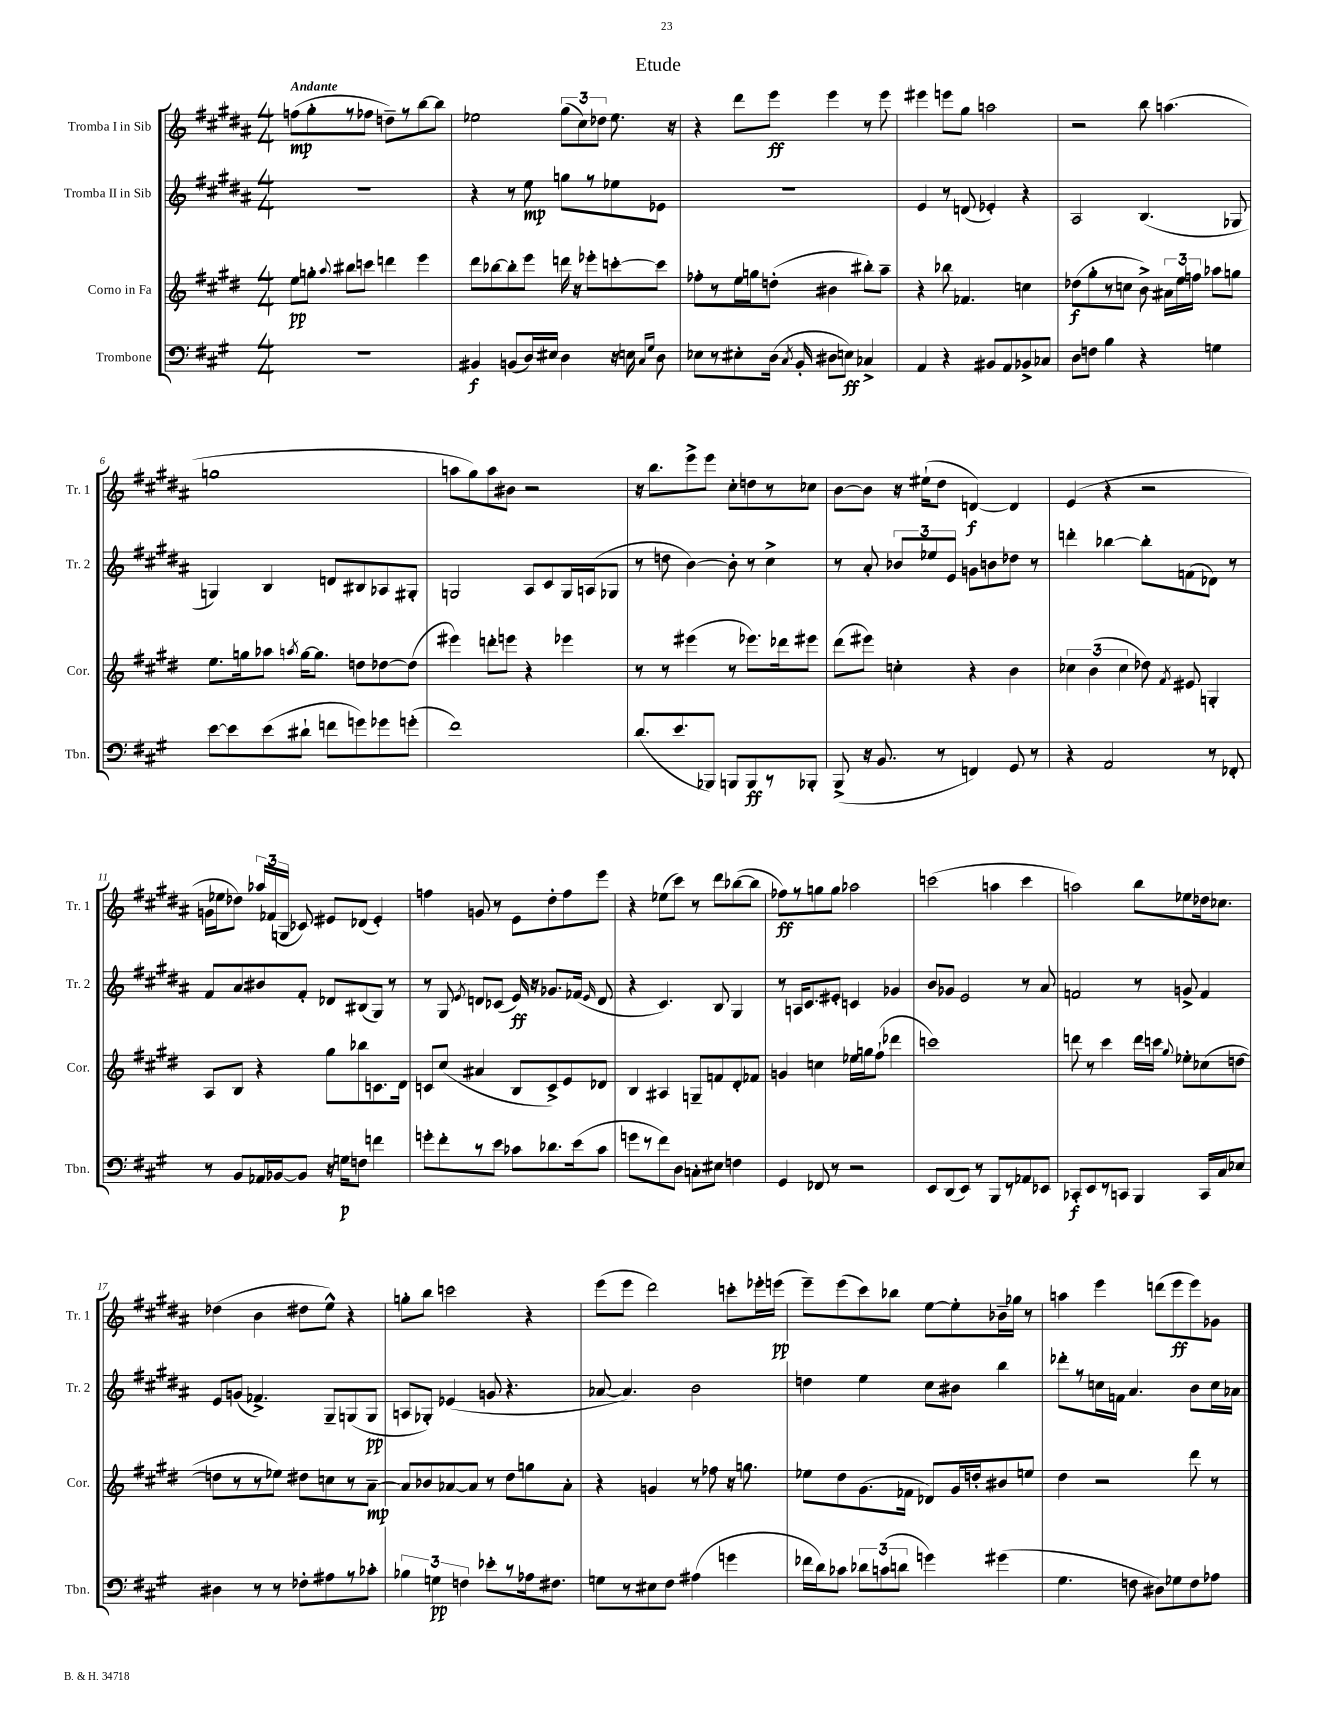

**kern	**kern	**kern	**kern
*staff4	*staff3	*staff2	*staff1
*clefF4	*clefG2	*clefG2	*clefG2
*k[f#c#g#]	*k[f#c#g#d#]	*k[f#c#g#d#a#]	*k[f#c#g#d#a#]
*M4/4	*M4/4	*M4/4	*M4/4
1r	8ee	1r	(8ff
.	8gg'	.	8gg#'
.	8qqaa	.	.
.	8bb#	.	8r
.	8ccc	.	8ff-
.	4ddd	.	8dd~)
.	.	.	8r
.	4eee	.	[8bb
.	.	.	8bb]
=	=	=	=
4BB#	8ddd#	4r	2ee-
.	[8bb-	.	.
(8BB	8bb-']	8r	.
16D)	8eee	8ee	.
16E#	.	.	.
4D	16ddd	8gg	(12gg#
.	16r	.	.
.	.	.	12cc#)
.	8eee-'	8r	.
.	.	.	12dd-
16r	[8ccc'	8ee-	8.ee-
16E	.	.	.
16qqC#	.	.	.
16qqG#	.	.	.
8D	8ccc]	8e-	.
.	.	.	16r
=	=	=	=
8E-	8ff-'	1r	4r
8r	8r	.	.
8E#'	16ee	.	8ddd#
.	16gg	.	.
(16D	(8dd'	.	8eee
8qC#	.	.	.
16BB'	.	.	.
8D#	4b#	.	4eee
8E)	.	.	.
4C-^	8bb#')	.	8r
.	8aa~	.	8eee
=	=	=	=
4AA	4r	4e	4eee#
4r	8bb-	8r	8eee
.	4.f-	(8d	8gg#
8BB#	.	4e-')	2aa
8AA	.	.	.
8BB-^	4cc	4r	.
8C-	.	.	.
=	=	=	=
8D	(8dd-	2A#	2r
8F	8gg#'	.	.
4B	8r	.	.
.	8cc	.	.
4r	8b^)	(4.B	8bb
.	24a#	.	(4.aa
.	24ee	.	.
.	24ff	.	.
4G	8aa-	.	.
.	8gg	8G-	.
=	=	=	=
[8e	8.ee	4G)	1gg
8e]	.	.	.
.	16gg	.	.
(8e	8aa-	4B	.
.	8qaa	.	.
8d#`	[16gg	.	.
.	8.gg]	.	.
8f	.	8d	.
8g)	8dd	8B#	.
8g-	[8dd-	8A-	.
(8g'	(8dd-]	8G#'	.
=	=	=	=
1f#)	4eee#)	2G	8aa
.	.	.	8gg#)
.	8ddd'	.	8aa
.	8eee	.	8b#
.	4r	8A#	2r
.	.	8c#	.
.	4eee-	16G	.
.	.	(16A	.
.	.	8G-	.
=	=	=	=
(8.d	8r	8r	16r
.	.	.	8.bb
.	8r	8dd	.
8.e	.	.	.
.	(4eee#	[4b)	8eee^
8BBB-)	.	.	8eee
8BBB	8r	8b']	8cc#'
8BBB	8.eee-)	8r	8dd
8r	.	4cc#^	8r
.	16ddd-	.	.
8BBB-'	8eee#	.	8cc-
=	=	=	=
(8BBB^	(8ddd#	8r	[8b
16r	8eee#)	8a#'	8b]
8.BB	.	.	.
.	4cc'	12b-	16r
.	.	.	(16ee#`
.	.	12ee-	.
8r	.	.	8dd#
.	.	12e	.
4FF)	4r	8g	[4d)
.	.	8b	.
8GG#	4b	8dd-	4d]
8r	.	8r	.
=	=	=	=
4r	6cc-	4ddd'	(4e
.	(6b	.	.
2AA	.	[4bb-	4r
.	6cc-	.	.
.	8dd-)	8bb-']	2r
.	8qf#	.	.
.	8e#	(8f	.
8r	4G'	8d-)	.
8FF-'	.	8r	.
=	=	=	=
8r	8A	8f#	16g
.	.	.	16ee-
8BB	8B	8a#	8dd-)
16AA-	4r	8b#	24aa-
.	.	.	(24f-
[16BB-	.	.	.
.	.	.	24G
8BB-]	.	8f#'	8c-)
16r	8gg#	8d-	8e#
16G	.	.	.
8F	8bb-	(8B#	(8d-
4f	8.c	8G#)	4e#')
.	.	8r	.
.	16d#	.	.
=	=	=	=
8g'	8c	8r	4ff
8f#'	(8cc#	8G#	.
.	.	8qe	.
8r	4a#	8d	8g
8e	.	(8c-	8r
8c-	8B	16e)	8e
.	.	16r	.
8.d-	8c^)	8.g-	8dd#'
.	8e	.	8ff
(16e	.	(16f-	.
.	.	16qqe	.
8c-	8d-	8d	8eee
=	=	=	=
8g	4B	4r	4r
8r	.	.	.
8f#)	4A#	4.c#)	(8ee-
8D	.	.	8ccc#)
8C'	8G~	.	8r
8E#	8f	8B	8ddd#
4F	8d#'	4G#	([8bb-
.	8f-	.	8bb-]
=	=	=	=
4GG#	4g	8r	8ff-)
.	.	16A	8r
.	.	8.c#	.
8FF-	4cc	.	8gg
8r	.	8e#'	8gg
2r	16ee-	4c	2aa-
.	16gg	.	.
.	(8ff#`	.	.
.	4ddd-	4g-	.
=	=	=	=
8EE	1ccc)	8b	(2ccc
(8DD	.	8g-	.
8EE)	.	2e	.
8r	.	.	.
8BBB	.	.	4aa
8r	.	.	.
8AA-	.	8r	4ccc
8EE-	.	8a#	.
=	=	=	=
8CC-'	8ddd	2f	2aa)
8EE	8r	.	.
8r	4ccc#	.	.
8CC	.	.	.
4BBB	16ddd	8r	8bb
.	16ccc	.	.
.	8qqgg#	.	.
.	8ee-'	8g^	8ee-
16CC	(8cc-	4f	16dd-
16C#	.	.	8.cc-
8E-	[8dd	.	.
=	=	=	=
4D#	8dd]	8e	(4dd-
.	8r	(8g	.
8r	8r	4.f-^)	4b
8r	8ee-)	.	.
8F-'	8dd#	.	8dd#
8A#	8cc	8G#~	8ee^^)
8r	8r	(8G	4r
8c-'	[8a~	8G	.
=	=	=	=
6B-	8a]	8A	8gg'
.	8b-	8G-')	8bb
6G	.	.	.
.	[8a-	(4e-	2ccc
6F	.	.	.
.	8a-]	.	.
8e-'	8r	8g	.
8r	8dd#	4.r	.
16A-	8gg	.	4r
8.F#	.	.	.
.	8a-'	.	.
=	=	=	=
8G	4r	[8a-	(8eee
8r	.	4.a-])	8eee
8E#	4g	.	2ddd#)
8F#	.	.	.
(4A#	8r	2b	.
.	8ff-	.	.
4g	16r	.	8ccc'
.	8.gg	.	.
.	.	.	16eee-'
.	.	.	(16eee
=	=	=	=
16f-	8ee-	4dd	8eee~)
16d)	.	.	.
8c-	8dd#	.	(8eee
12d-	(8.g#	4ee	8ccc#)
(12c	.	.	.
.	.	.	8bb-
12d	.	.	.
.	16f-	.	.
4g)	8d-)	8cc#	[8ee
.	16g#	8b#	8ee']
.	16dd'	.	.
(4g#	8b#	4bb	16b-~
.	.	.	16gg-
.	8ee	.	8r
=	=	=	=
4.G#	4dd#	8ddd-'	4aa
.	.	8r	.
.	2r	16cc	4eee
.	.	16f	.
8F	.	4.a#	.
8D#)	.	.	(8ddd
8G-	.	.	8eee
8F	8ddd#	8b	8eee)
8A-	8r	16cc	8g-
.	.	16a-	.
==	==	==	==
*-	*-	*-	*-
